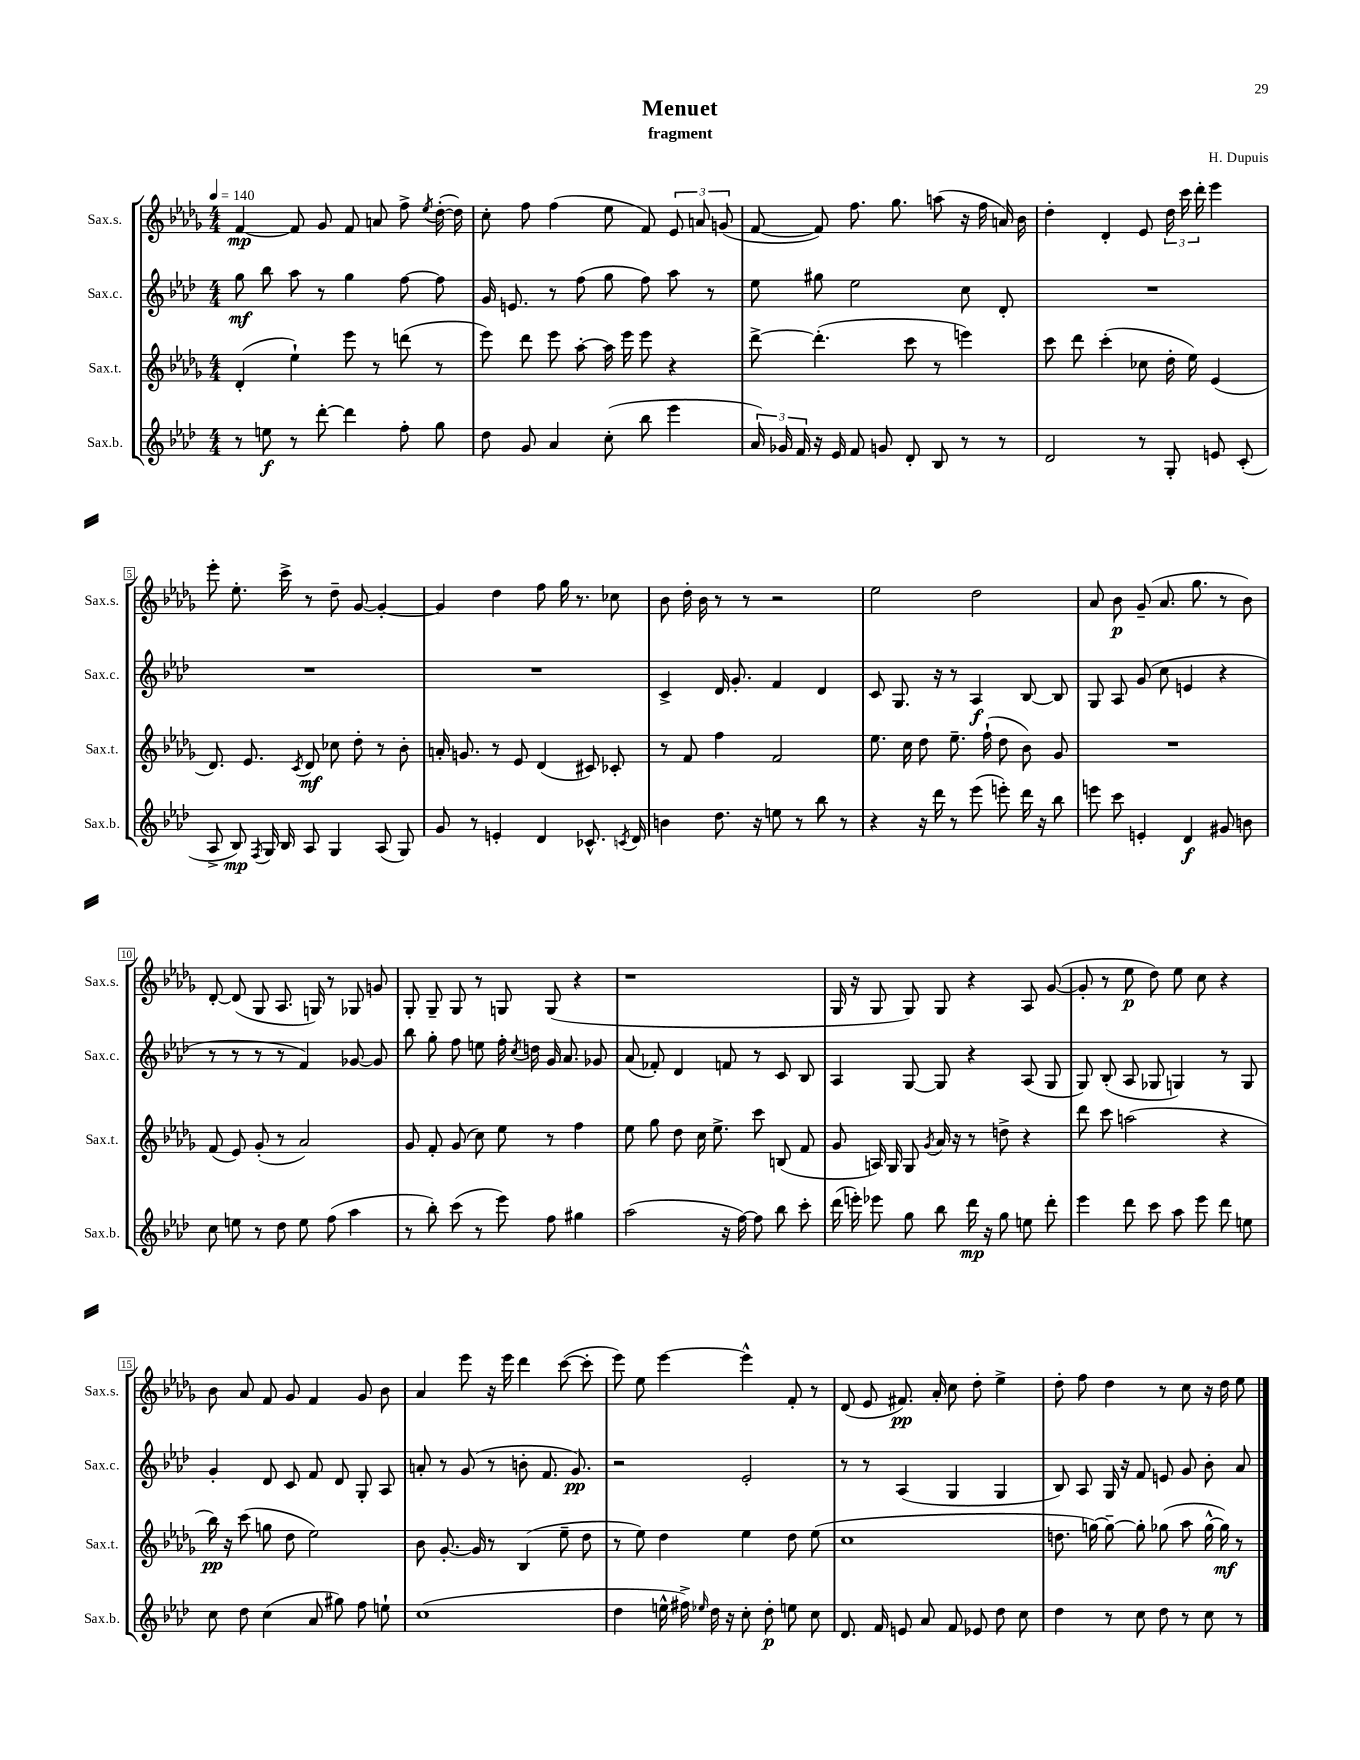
\header { title = "Menuet" composer = "H. Dupuis" subtitle = "fragment" }
<<
\new StaffGroup <<
\new Staff = "s0" \with { instrumentName = "Sax.s." shortInstrumentName = "Sax.s." } {
    \clef treble \key des \major \numericTimeSignature \time 4/4 \tempo 4 = 140
    \autoBeamOff f'4~\mp f'8 ges'8 f'8 a'8 f''8-> \acciaccatura { ees''8 } des''16~-.( des''16) |
    c''8-. f''8 f''4( ees''8 f'8) \tuplet 3/2 { ees'8 a'8 g'8( } |
    f'8~ f'8) f''8. ges''8. a''8( r16 f''16 a'16) bes'16 |
    des''4-. des'4-. ees'8 \tuplet 3/2 { des''16 c'''16 des'''16-. } ees'''4 |
    ees'''8-. ees''8.-. c'''16-> r8 des''8-- ges'8~ ges'4~-. |
    ges'4 des''4 f''8 ges''16 r8. ces''8 |
    bes'8 des''16-. bes'16 r8 r8 r2 |
    ees''2 des''2 |
    aes'8 bes'8\p ges'8--( aes'8. ges''8. r8 bes'8) |
    des'8~-. des'8( ges8 aes8. g16) r8 ges8 g'8 |
    ges8-. ges8-- ges8 r8 g8 g8( r4 |
    r1 |
    ges16 r16 ges8 ges8) ges8 r4 aes8 ges'8~( |
    ges'8-. r8 ees''8\p des''8) ees''8 c''8 r4 |
    bes'8 aes'8 f'8 ges'8 f'4 ges'8 bes'8 |
    aes'4 ees'''8 r16 ees'''16 des'''4 c'''8~( c'''8-. |
    ees'''8) ees''8 ees'''4~ ees'''4-^ f'8-. r8 |
    des'8( ees'8 fis'8.\pp) aes'16-. c''8 des''8-. ees''4-> |
    des''8-. f''8 des''4 r8 c''8 r16 des''16 ees''8 \bar "|." |
}
\new Staff = "s1" \with { instrumentName = "Sax.c." shortInstrumentName = "Sax.c." } {
    \clef treble \key aes \major \numericTimeSignature \time 4/4
    \autoBeamOff g''8\mf bes''8 aes''8 r8 g''4 f''8~ f''8 |
    g'16 e'8. r8 f''8( g''8 f''8) aes''8 r8 |
    ees''8 gis''8 ees''2 c''8 des'8-. |
    R1 |
    R1 |
    R1 |
    c'4-> des'16 g'8.-. f'4 des'4 |
    c'8 g8. r16 r8 aes4\f bes8~ bes8 |
    g8 aes8 g'8( c''8 e'4 r4 |
    r8 r8 r8 r8 f'4) ges'8~ ges'8 |
    bes''8 g''8-. f''8 e''8 f''16-. \acciaccatura { c''8 } d''16 g'16 aes'8. ges'8 |
    aes'8( fes'8-.) des'4 f'8 r8 c'8 bes8 |
    aes4 g8~ g8 r4 aes8( g8 |
    g8) bes8-.( aes8 ges8 g4) r8 g8 |
    g'4-. des'8 c'8 f'8 des'8 g8-. aes8 |
    a'8-. r8 g'8( r8 b'8-. f'8. g'8.\pp) |
    r2 ees'2-. |
    r8 r8 aes4( g4 g4 |
    bes8) aes8 g16 r16 f'8 e'8 g'8 bes'8-. aes'8 \bar "|." |
}
\new Staff = "s2" \with { instrumentName = "Sax.t." shortInstrumentName = "Sax.t." } {
    \clef treble \key des \major \numericTimeSignature \time 4/4
    \autoBeamOff des'4-.( ees''4-!) ees'''8 r8 d'''8( r8 |
    ees'''8) des'''8 ees'''8 aes''8~-. aes''16 ees'''16 ees'''8 r4 |
    des'''8~-> des'''4.-.( c'''8 r8 e'''4) |
    c'''8 des'''8 c'''4-.( ces''8 des''16-. ees''16) ees'4( |
    des'8.) ees'8. \acciaccatura { c'8 } des'8\mf ces''8 des''8-. r8 bes'8-. |
    a'16-. g'8. r8 ees'8 des'4( cis'8) ces'8-. |
    r8 f'8 f''4 f'2 |
    ees''8. c''16 des''8 ees''8.-- f''16-!( des''8 bes'8) ges'8 |
    R1 |
    f'8( ees'8) ges'8-.( r8 aes'2) |
    ges'8 f'8-. ges'8( c''8) ees''8 r8 f''4 |
    ees''8 ges''8 des''8 c''16 ees''8.-> c'''8 b8( f'8 |
    ges'8 a16) ges16 ges8 \acciaccatura { ges'8 } aes'16 r16 r8 d''8-> r4 |
    des'''8 c'''8 a''2( r4 |
    bes''16\pp) r16 c'''8( g''8 des''8 ees''2) |
    bes'8 ges'8.~-. ges'16 r8 bes4( ees''8-- des''8 |
    r8 ees''8) des''4 ees''4 des''8 ees''8( |
    c''1 |
    d''8. g''16~) g''8~-- g''8-. ges''8( aes''8 ges''16~-^ ges''16\mf) r8 \bar "|." |
}
\new Staff = "s3" \with { instrumentName = "Sax.b." shortInstrumentName = "Sax.b." } {
    \clef treble \key aes \major \numericTimeSignature \time 4/4
    \autoBeamOff r8 e''8\f r8 des'''8~-. des'''4 f''8-. g''8 |
    des''8 g'8 aes'4 c''8-.( bes''8 ees'''4 |
    \tuplet 3/2 { aes'16) ges'16 f'16 } r16 ees'16 f'8 g'8 des'8-. bes8 r8 r8 |
    des'2 r8 g8-. e'8 c'8-.( |
    aes8-> bes8\mp) \acciaccatura { f8 } g16 bes16 aes8 g4 aes8( g8) |
    g'8 r8 e'4-. des'4 ces'8.-^ \acciaccatura { c'8 } des'16 |
    b'4 des''8. r16 e''8 r8 bes''8 r8 |
    r4 r16 des'''16 r8 ees'''8( e'''8-.) des'''16 r16 bes''8 |
    e'''8 c'''8 e'4-. des'4\f gis'8 b'8 |
    c''8 e''8 r8 des''8 e''8 f''8( aes''4 |
    r8 bes''8-.) c'''8( r8 ees'''8) f''8 gis''4 |
    aes''2( r16 f''16~) f''8 bes''8 c'''8-. |
    des'''16( e'''16-.) ees'''8 g''8 bes''8 des'''16\mp r16 g''8 e''8 des'''8-. |
    ees'''4 des'''8 c'''8 aes''8 ees'''8 des'''8 e''8 |
    c''8 des''8 c''4( aes'8 gis''8) f''8 e''8-! |
    c''1( |
    des''4 e''16-^ fis''16->) \grace { ees''16 } des''16 r16 c''8-. des''8-.\p e''8 c''8 |
    des'8. f'16 e'8 aes'8 f'8 ees'8 des''8 c''8 |
    des''4 r8 c''8 des''8 r8 c''8 r8 \bar "|." |
}
>>
>>
\layout { \context { \Score \override BarNumber.stencil = #(make-stencil-boxer 0.1 0.3 ly:text-interface::print) } }
